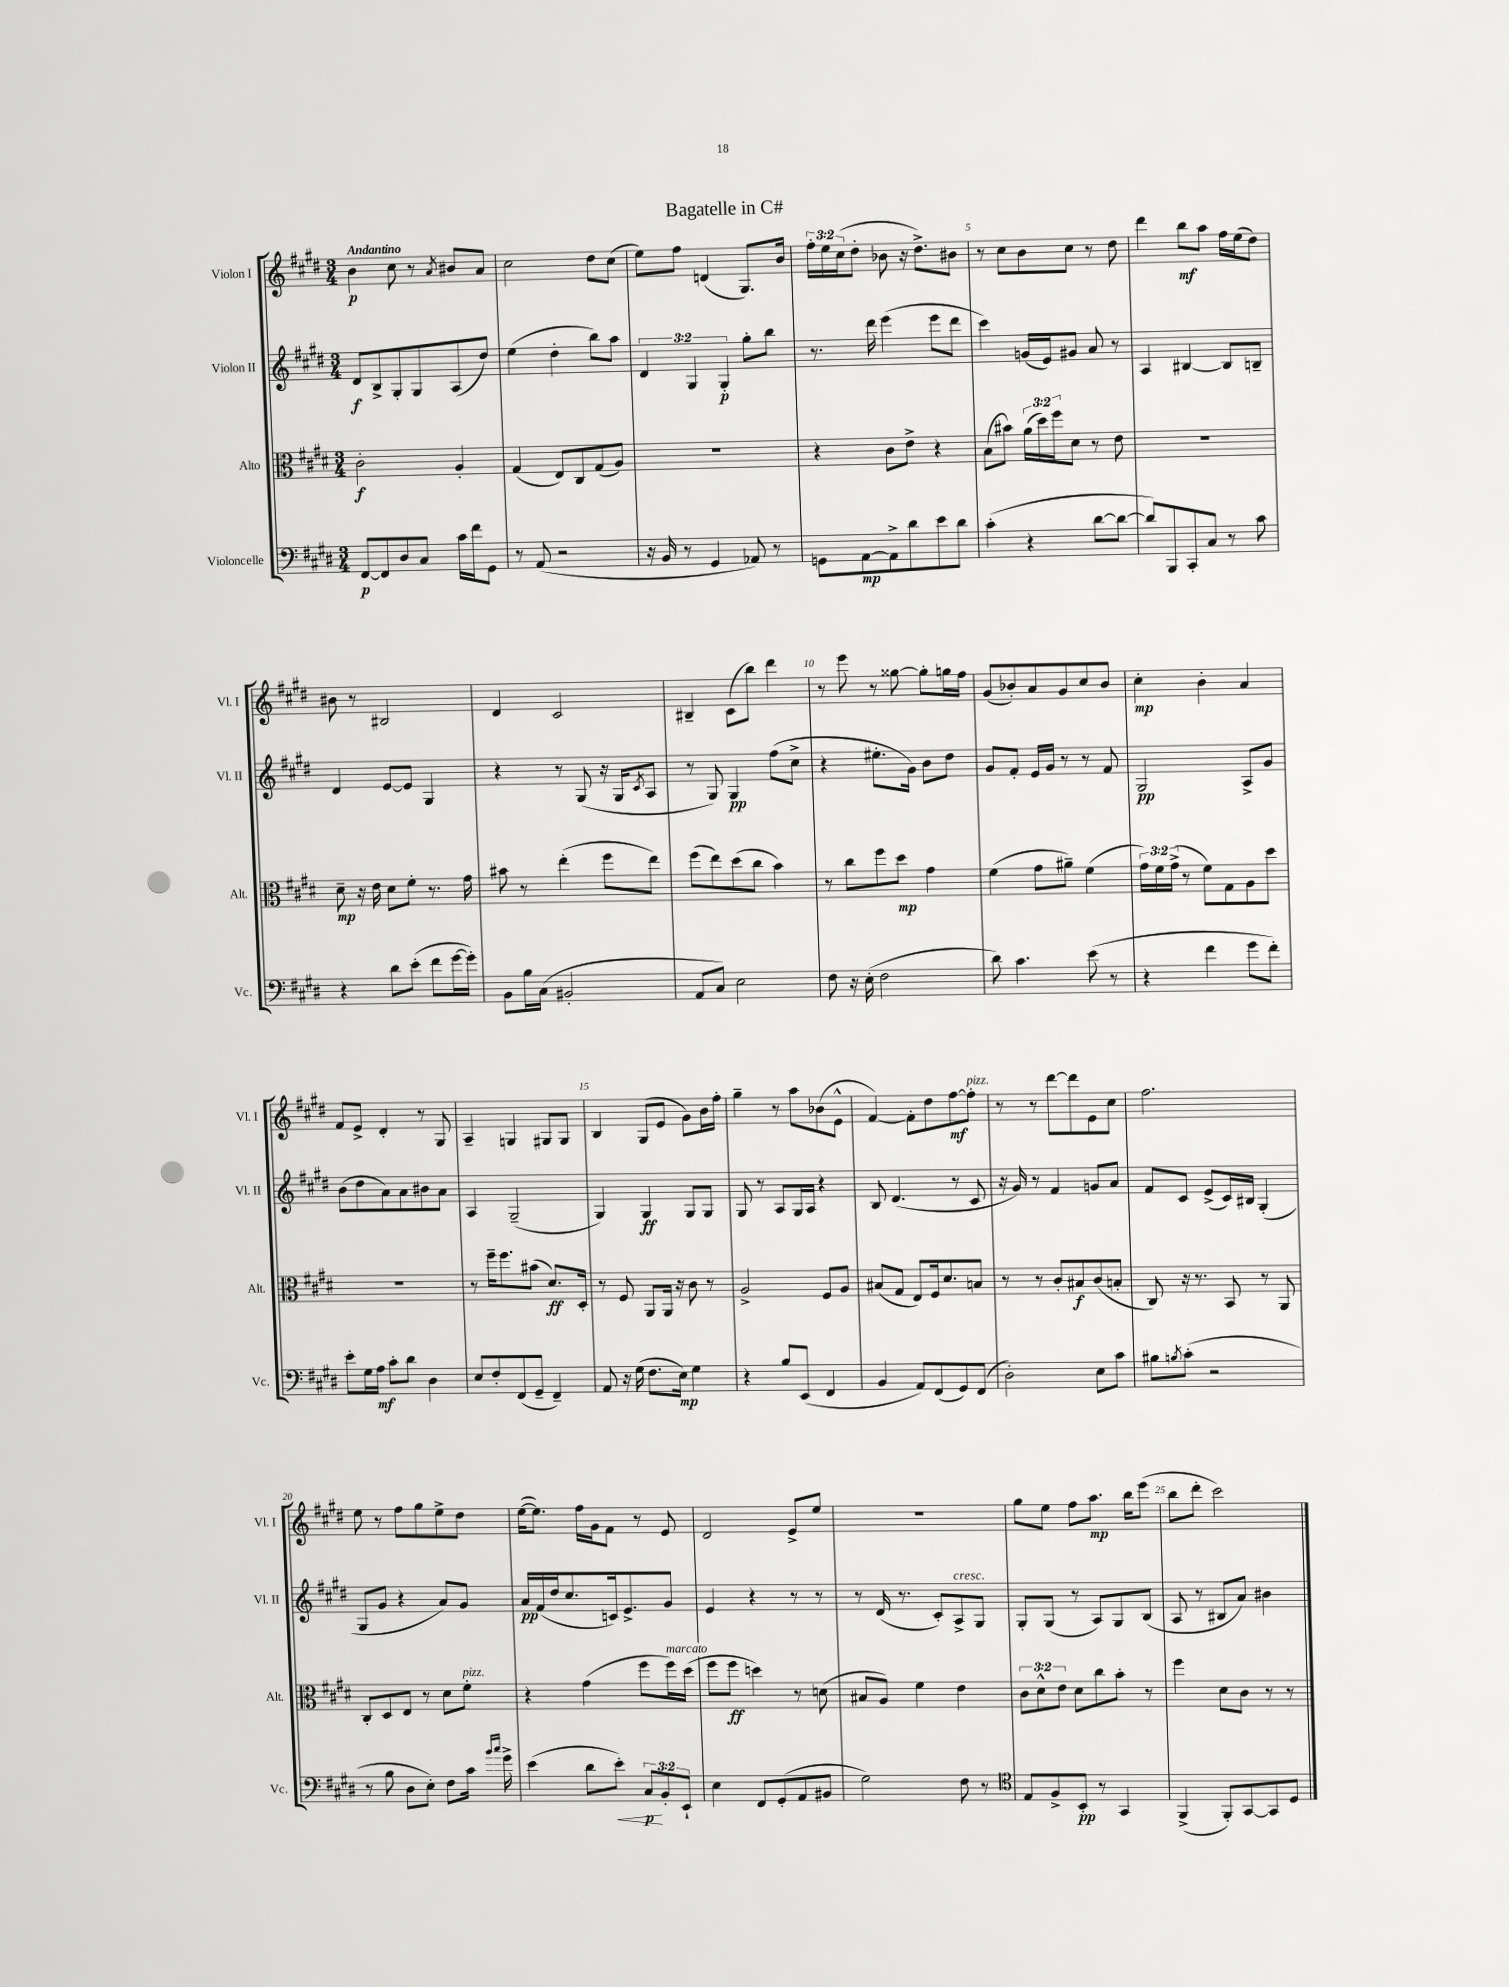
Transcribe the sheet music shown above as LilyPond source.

\header { title = "Bagatelle in C#" }
<<
\new StaffGroup <<
\new Staff = "s0" \with { instrumentName = "Violon I" shortInstrumentName = "Vl. I" } {
    \clef treble \key e \major \numericTimeSignature \time 3/4 \override Staff.TupletNumber.text = #tuplet-number::calc-fraction-text \tempo "Andantino"
    b'4\p cis''8 r8 \acciaccatura { a'8 } bis'8 a'8 |
    cis''2 dis''8 cis''8( |
    e''8) fis''8 d'4( gis8.) b'16 |
    \tuplet 3/2 { fis''16-. e''16 cis''16( } dis''8-. bes'8 r16 dis''8.->) bis'8 |
    r8 cis''8 b'8 cis''8 r8 dis''8 |
    dis'''4 b''8\mf a''8 fis''16 e''16( dis''8) |
    bis'8 r8 bis2 |
    dis'4 cis'2 |
    bis4-- cis'8( b''8) dis'''4 |
    r8 e'''8 r8 gisis''8~ gisis''8-. g''16 fis''16 |
    gis'8( bes'8-.) a'8 gis'8 cis''8 bes'8 |
    cis''4-.\mp b'4-. a'4 |
    fis'8 e'8-> dis'4-. r8 gis8 |
    a4-- g4 gis8 gis8 |
    b4 gis8( e'8 gis'8) b'16 fis''16-. |
    gis''4-- r8 a''8 bes'8( e'8-^ |
    fis'4~) fis'8-. dis''8 fis''8~\mf fis''8-.^\markup { \italic "pizz." } |
    r8 r8 dis'''8~ dis'''8 e'8 cis''8 |
    fis''2. |
    e''8 r8 fis''8 gis''8 e''8-> dis''8 |
    e''16~( e''8.) fis''16 gis'16 fis'8 r8 e'8 |
    dis'2 e'8-> e''8 |
    R2. |
    gis''8 e''8 fis''8 a''8.\mp b''16 e'''8( |
    b''8 dis'''8-. cis'''2) \bar "|." |
}
\new Staff = "s1" \with { instrumentName = "Violon II" shortInstrumentName = "Vl. II" } {
    \clef treble \key e \major \numericTimeSignature \time 3/4 \override Staff.TupletNumber.text = #tuplet-number::calc-fraction-text
    dis'8\f b8-> gis8-. gis8 a8( dis''8) |
    e''4( dis''4-. b''8) a''8 |
    \tuplet 3/2 { dis'4 gis4 gis4-.\p } gis''8-. b''8 |
    r8. dis'''16 e'''4( e'''8 dis'''8 |
    cis'''4) g'16( e'16) gis'8 a'8 r8 |
    a4 bis4~ bis8 b8-- |
    dis'4 e'8~ e'8 gis4 |
    r4 r8 gis8( r16 gis16 \acciaccatura { cis'8 } a8 |
    r8 gis8) gis4\pp fis''8( cis''8-> |
    r4 eis''8.-. gis'16) b'8 dis''8 |
    gis'8 fis'8-. e'16 gis'16 r8 r8 fis'8 |
    gis2\pp a8-> gis'8 |
    b'8( dis''8 a'8) a'8 bis'8 a'8 |
    a4 gis2--( |
    gis4) gis4\ff gis8 gis8 |
    gis8 r8 a8 gis16 a16 r4 |
    b8 dis'4.( r8 cis'8 |
    r16 gis'16) r8 fis'4 g'8 a'8 |
    fis'8 cis'8 e'8->( cis'16) bis16 gis4-.( |
    gis8 gis'8 r4 a'8) gis'8 |
    a'16\pp fis'16( dis''16 cis''8. c'16) e'8.-> gis'8 |
    e'4 r4 r8 r8 |
    r8 dis'16( r8. cis'8-.) a8->^\markup { \italic "cresc." } gis8 |
    gis8-. gis8( r8 a8) gis8 b8( |
    a8 r8 bis8 a'8) bis'4 \bar "|." |
}
\new Staff = "s2" \with { instrumentName = "Alto" shortInstrumentName = "Alt." } {
    \clef alto \key e \major \numericTimeSignature \time 3/4 \override Staff.TupletNumber.text = #tuplet-number::calc-fraction-text
    cis'2-.\f a4-. |
    gis4( e8) cis8 gis8( a8) |
    R2. |
    r4 cis'8 e'8-> r4 |
    b8( bis'8) \tuplet 3/2 { a'16( dis''16) fis''16 } dis'8 r8 e'8 |
    R2. |
    dis'8--\mp r16 e'16 dis'8 fis'8-. r8. gis'16 |
    bis'8 r8 e''4-.( fis''8 e''8) |
    fis''8( e''8) dis''8( cis''8 b'4) |
    r8 cis''8 fis''8 dis''8\mp gis'4 |
    fis'4( gis'8 ais'8--) fis'4( |
    \tuplet 3/2 { gis'16) fis'16 gis'16->( } r8 fis'8) gis8 a8 dis''8 |
    R2. |
    r8 fis''16-- fis''8. bis'8( dis'8.\ff) dis16-. |
    r8 fis8 a,8 a,16 r16 cis'8 r8 |
    a2-> fis8 a8 |
    bis8( gis8 e8) fis16 dis'8. b8 |
    r8 r8 cis'8-. bis8\f cis'8( b8-. |
    cis8) r16 r8. b,8 r8 a,8 |
    cis8-. dis8 e8 r8 dis'8 fis'8-.^\markup { \italic "pizz." } |
    r4 gis'4( fis''8 fis''16^\markup { \italic "marcato" }) dis''16( |
    fis''8 fis''8\ff d''4) r8 d'8( |
    bis8 a8) fis'4 e'4 |
    \tuplet 3/2 { cis'8 dis'8-^ e'8 } dis'8 cis''8 b'8-. r8 |
    fis''4 dis'8 cis'8 r8 r8 \bar "|." |
}
\new Staff = "s3" \with { instrumentName = "Violoncelle" shortInstrumentName = "Vc." } {
    \clef bass \key e \major \numericTimeSignature \time 3/4 \override Staff.TupletNumber.text = #tuplet-number::calc-fraction-text
    fis,8~\p fis,8 dis8 cis8 cis'16 fis'16 gis,8 |
    r8 a,8( r2 |
    r16 b,16 r8 gis,4 aes,8) r8 |
    g,8 a,8~\mp a,8-> dis'8 e'8 dis'8 |
    cis'4-.( r4 dis'8~ dis'8~ |
    dis'8) b,,8 cis,8-. cis8 r8 cis'8 |
    r4 dis'8 e'8-.( fis'8 gis'16~ gis'16-.) |
    b,8 b16 cis16( bis,2-. |
    a,8 cis8) e2 |
    fis8 r16 e16-.( fis2 |
    dis'8) cis'4. e'8( r8 |
    r4 fis'4 gis'8 fis'8-.) |
    e'8-. gis16 a16\mf cis'8-. dis'8 dis4 |
    e8 fis8-. fis,8( gis,8-- fis,4--) |
    a,8 r16 gis16( fis8. e16\mp) gis4 |
    r4 b8 e,8( fis,4 |
    b,4 a,8) fis,8( gis,8) fis,8( |
    dis2-.) e8 cis'8 |
    bis8 \acciaccatura { b8 } cis'8-.( r2 |
    r8 b8 dis8 e8-.) fis8 cis'16 \grace { b'16 cis''16 } gis'16-> |
    e'4( dis'8 e'8-.\<) \tuplet 3/2 { cis8\p\! b,8-. e,8-! } |
    e4 fis,8 gis,8-.( a,8 bis,8 |
    gis2) fis8 r8 |
    \clef tenor e8 fis8-> b,8-.\pp r8 gis,4 |
    fis,4->( fis,8-.) gis,8~ gis,8 dis8 \bar "|." |
}
>>
>>
\layout { \context { \Score \override BarNumber.break-visibility = ##(#f #t #t) barNumberVisibility = #(every-nth-bar-number-visible 5) } }
